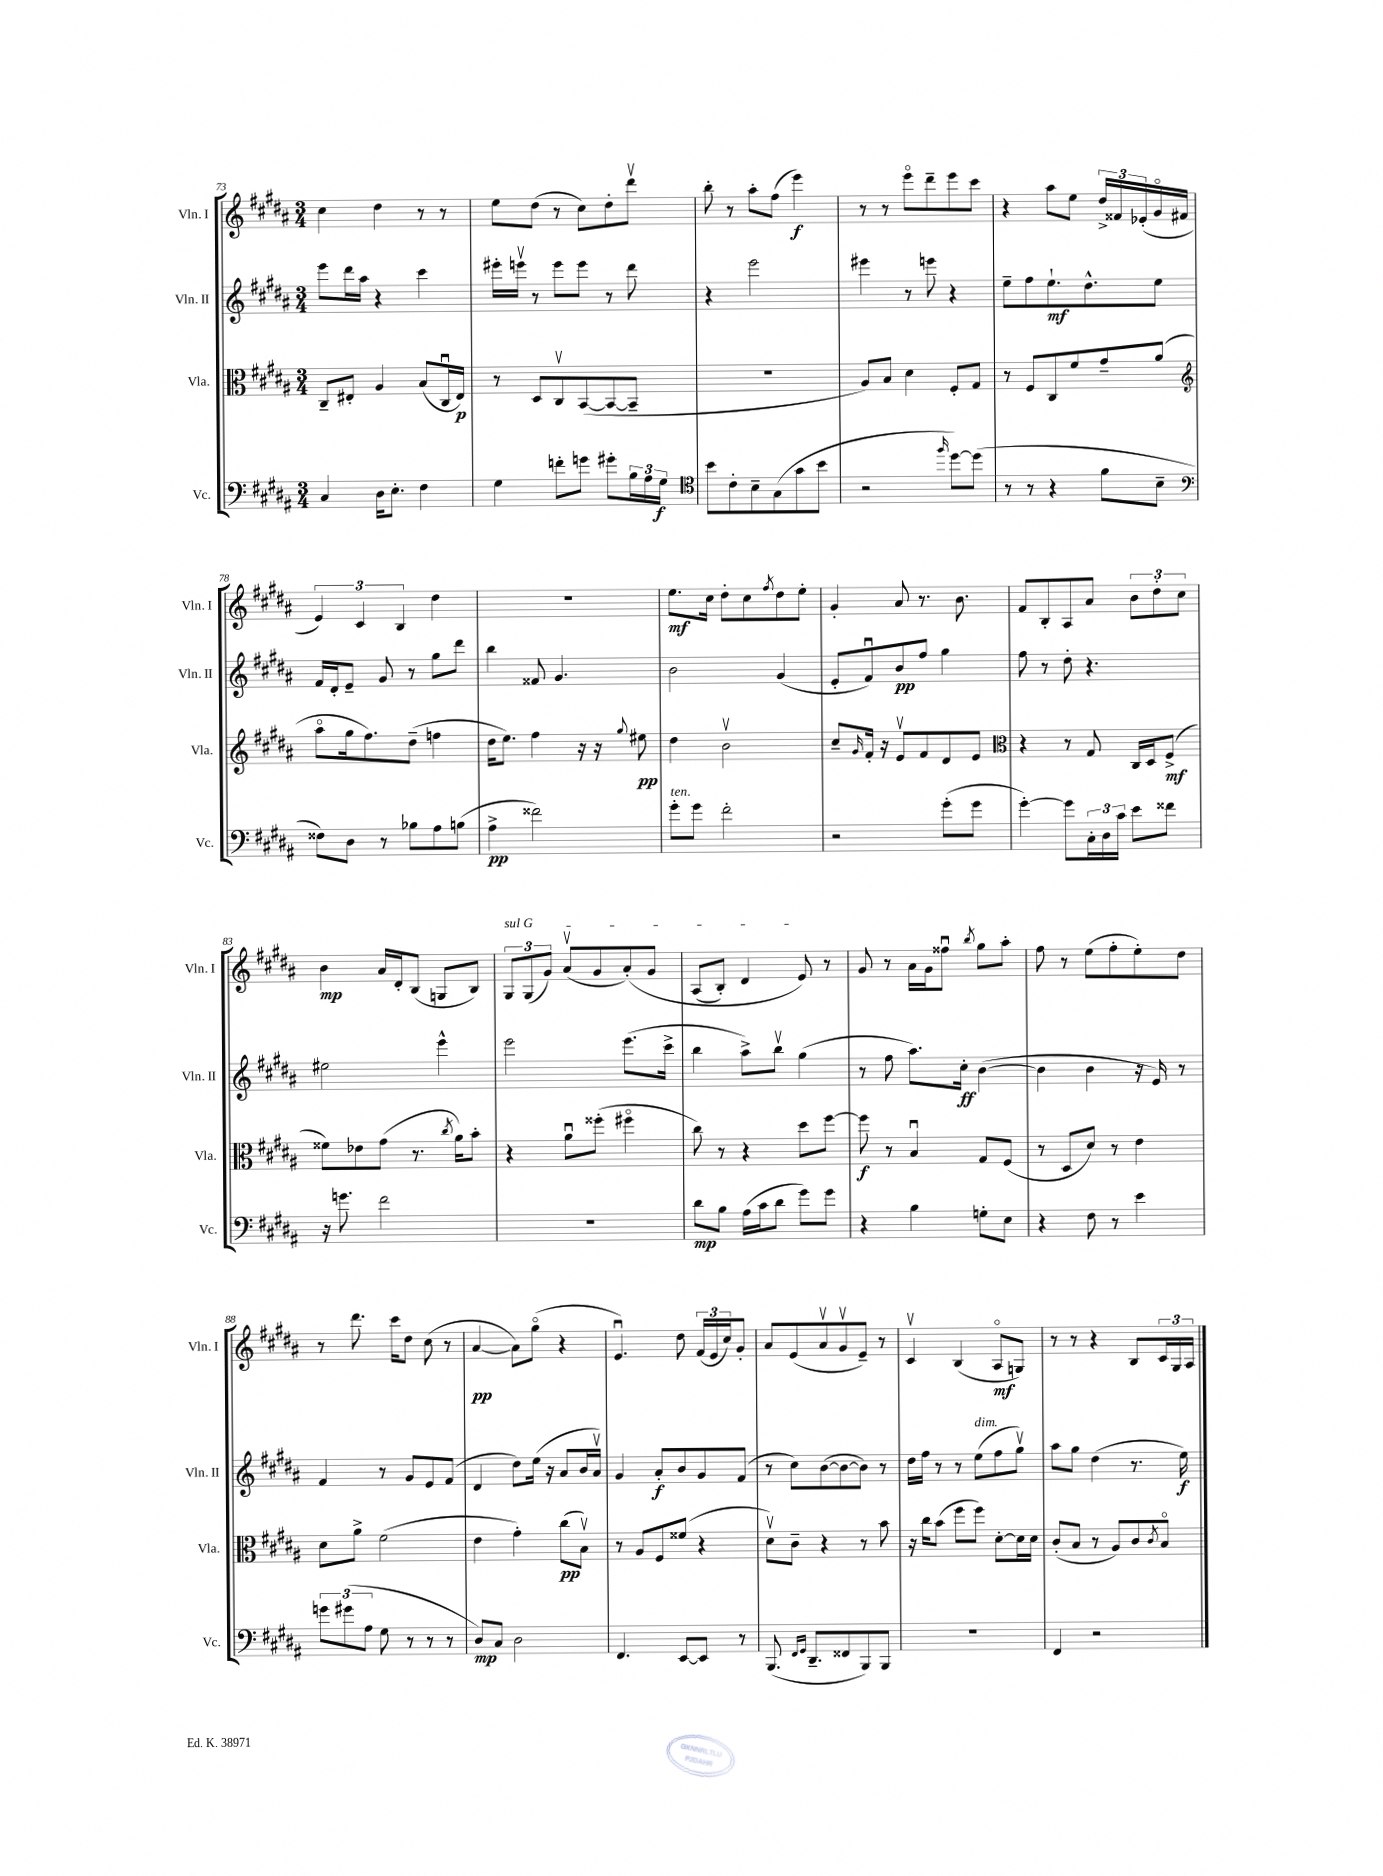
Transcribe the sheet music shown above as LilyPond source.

<<
\new StaffGroup <<
\new Staff = "s0" \with { instrumentName = "Vln. I" shortInstrumentName = "Vln. I" } {
    \clef treble \key b \major \numericTimeSignature \time 3/4
    cis''4 dis''4 r8 r8 |
    e''8 dis''8( r8 cis''8) dis''8-. dis'''8\upbow |
    b''8-. r8 ais''8-. fis''8( e'''4\f) |
    r8 r8 e'''8\flageolet dis'''8-- e'''8 cis'''8 |
    r4 ais''8 e''8 \tuplet 3/2 { dis''16-> fisis'16 ees'16-.( } gis'16\flageolet fis'16 |
    \tuplet 3/2 { e'4) cis'4 b4 } dis''4 |
    R2. |
    e''8.\mf cis''16 dis''8-. cis''8 \acciaccatura { fis''8 } dis''8 e''8-. |
    gis'4-. ais'8 r8. b'8. |
    fis'8 b8-. ais8 ais'8 \tuplet 3/2 { b'8 dis''8-. cis''8 } |
    b'4\mp ais'16 dis'16-. b8( g8 b8) |
    \tuplet 3/2 { \once \override TextSpanner.bound-details.left.text = \markup { \italic "sul G" } gis8\startTextSpan gis8( gis'8) } ais'8\upbow( gis'8 ais'8-.)\( gis'8 |
    ais8( b8-.) dis'4 e'8\stopTextSpan\) r8 |
    gis'8 r8 ais'16 gis'16 fisis''8\downbow \acciaccatura { b''8 } gis''8 ais''8-. |
    fis''8 r8 e''8( fis''8-. e''8-.) dis''8 |
    r8 dis'''8. cis'''16 dis''8 cis''8( r8 |
    ais'4~\pp ais'8) gis''8\flageolet( r4 |
    e'4.\downbow) dis''8 \tuplet 3/2 { fis'16( e'16 cis''16) } gis'8-. |
    ais'8 e'8( ais'8\upbow gis'8\upbow e'8--) r8 |
    cis'4\upbow b4( ais8\flageolet\mf g8) |
    r8 r8 r4 b8 \tuplet 3/2 { cis'16 gis16 ais16 } \bar "|." |
}
\new Staff = "s1" \with { instrumentName = "Vln. II" shortInstrumentName = "Vln. II" } {
    \clef treble \key b \major \numericTimeSignature \time 3/4
    e'''8 dis'''16 ais''16 r4 cis'''4 |
    eis'''16-. e'''16\upbow r8 e'''8 e'''8 r8 dis'''8 |
    r4 e'''2 |
    eis'''4 r8 e'''8 r4 |
    e''8-- fis''8 e''8.-!\mf dis''8.-^ e''8 |
    fis'16 dis'16-. e'8-- gis'8 r8 gis''8 dis'''8 |
    b''4 fisis'8 gis'4. |
    b'2 gis'4( |
    e'8-. fis'8\downbow) b'8\pp fis''8 gis''4 |
    fis''8 r8 dis''8-. r4. |
    eis''2 e'''4-^ |
    e'''2 e'''8.( cis'''16-> |
    b''4 ais''8->) b''8\upbow gis''4( |
    r8 fis''8 ais''8.) cis''16-.\ff b'4~( |
    b'4 b'4 r16 e'16) r8 |
    fis'4 r8 gis'8 e'8 fis'8( |
    dis'4 dis''8) e''16( r16 ais'8 b'16 ais'16\upbow) |
    gis'4 ais'8-.\f b'8 gis'8 fis'8( |
    r8 cis''8) b'8~( b'8~ b'8) r8 |
    dis''16 fis''16 r8 r8 e''8^\markup { \italic "dim." }( fis''8 gis''8\upbow) |
    ais''8 gis''8 dis''4( r8. e''16\f) \bar "|." |
}
\new Staff = "s2" \with { instrumentName = "Vla." shortInstrumentName = "Vla." } {
    \clef alto \key b \major \numericTimeSignature \time 3/4
    cis8-- eis8-. ais4 b8( cis16\downbow eis16\p) |
    r8 dis8 cis8\upbow b,8~( b,8~ b,8-- |
    R2. |
    ais8) b8 dis'4 fis8-. gis8 |
    r8 fis8 cis8 fis'8 gis'8-- ais'8( |
    \clef treble ais''8\flageolet gis''16 fis''8.) dis''8--( f''4 |
    dis''16 e''8.) fis''4 r16 r16 \appoggiatura { gis''8 } eis''8\pp |
    dis''4 b'2\upbow |
    cis''8-- \grace { gis'16 } fis'16-. r16 e'8\upbow fis'8 dis'8 e'8 |
    \clef alto r4 r8 gis8 cis16 dis16 fis8->\mf( |
    fisis'8) ees'8 gis'8( r8. \acciaccatura { cis''8 } ais'16) b'8-. |
    r4 ais'8\downbow fisis''8-.( fis''4\flageolet |
    cis''8) r8 r4 dis''8 fis''8~ |
    fis''8\f r8 b4\downbow gis8 fis8( |
    r8 dis8 dis'8) r8 e'4 |
    dis'8 ais'8-> fis'2( |
    e'4 gis'4-.) cis''8\pp( b8\upbow) |
    r8 ais8 fis8 fisis'8( r4 |
    dis'8\upbow) cis'8-- r4 r8 b'8 |
    r16 cis''16 b'8( fis''8 fis''8) dis'8~-. dis'16 dis'16 |
    cis'8-.( b8 r8 ais8) cis'8 \acciaccatura { cis'8 } b8\flageolet \bar "|." |
}
\new Staff = "s3" \with { instrumentName = "Vc." shortInstrumentName = "Vc." } {
    \clef bass \key b \major \numericTimeSignature \time 3/4
    cis4 dis16 e8.-. fis4 |
    gis4 f'8-. g'8 gis'8-. \tuplet 3/2 { b16 ais16 gis16\f } |
    \clef tenor b'8 cis'8-. b8-- gis8( gis'8 b'8 |
    r2 \grace { fis''16 } dis''8~) dis''8( |
    r8 r8 r4 fis'8 b8-- |
    \clef bass fisis8) dis8 r8 bes8 ais8 b8( |
    ais4->\pp fisis'2) |
    gis'8-.^\markup { \italic "ten." } gis'8 fis'2-. |
    r2 gis'8-.( gis'8 |
    gis'4~-.) gis'8 \tuplet 3/2 { cis16-. dis16 cis'16 } e'8 fisis'8 |
    r16 g'8. fis'2 |
    R2. |
    dis'8\mp b8 ais16( cis'16 dis'8 gis'8) gis'8 |
    r4 b4 g8-. e8 |
    r4 fis8 r8 e'4 |
    \tuplet 3/2 { g'8 gis'8( ais8 } gis8 r8 r8 r8 |
    dis8\mp) cis8 dis2 |
    fis,4. e,8~ e,8 r8 |
    b,,8.( \grace { fis,16 gis,16 } dis,8.-- fisis,8 b,,8) b,,8 |
    R2. |
    fis,4 r2 \bar "|." |
}
>>
>>
\layout { \context { \Score currentBarNumber = #73 } }
